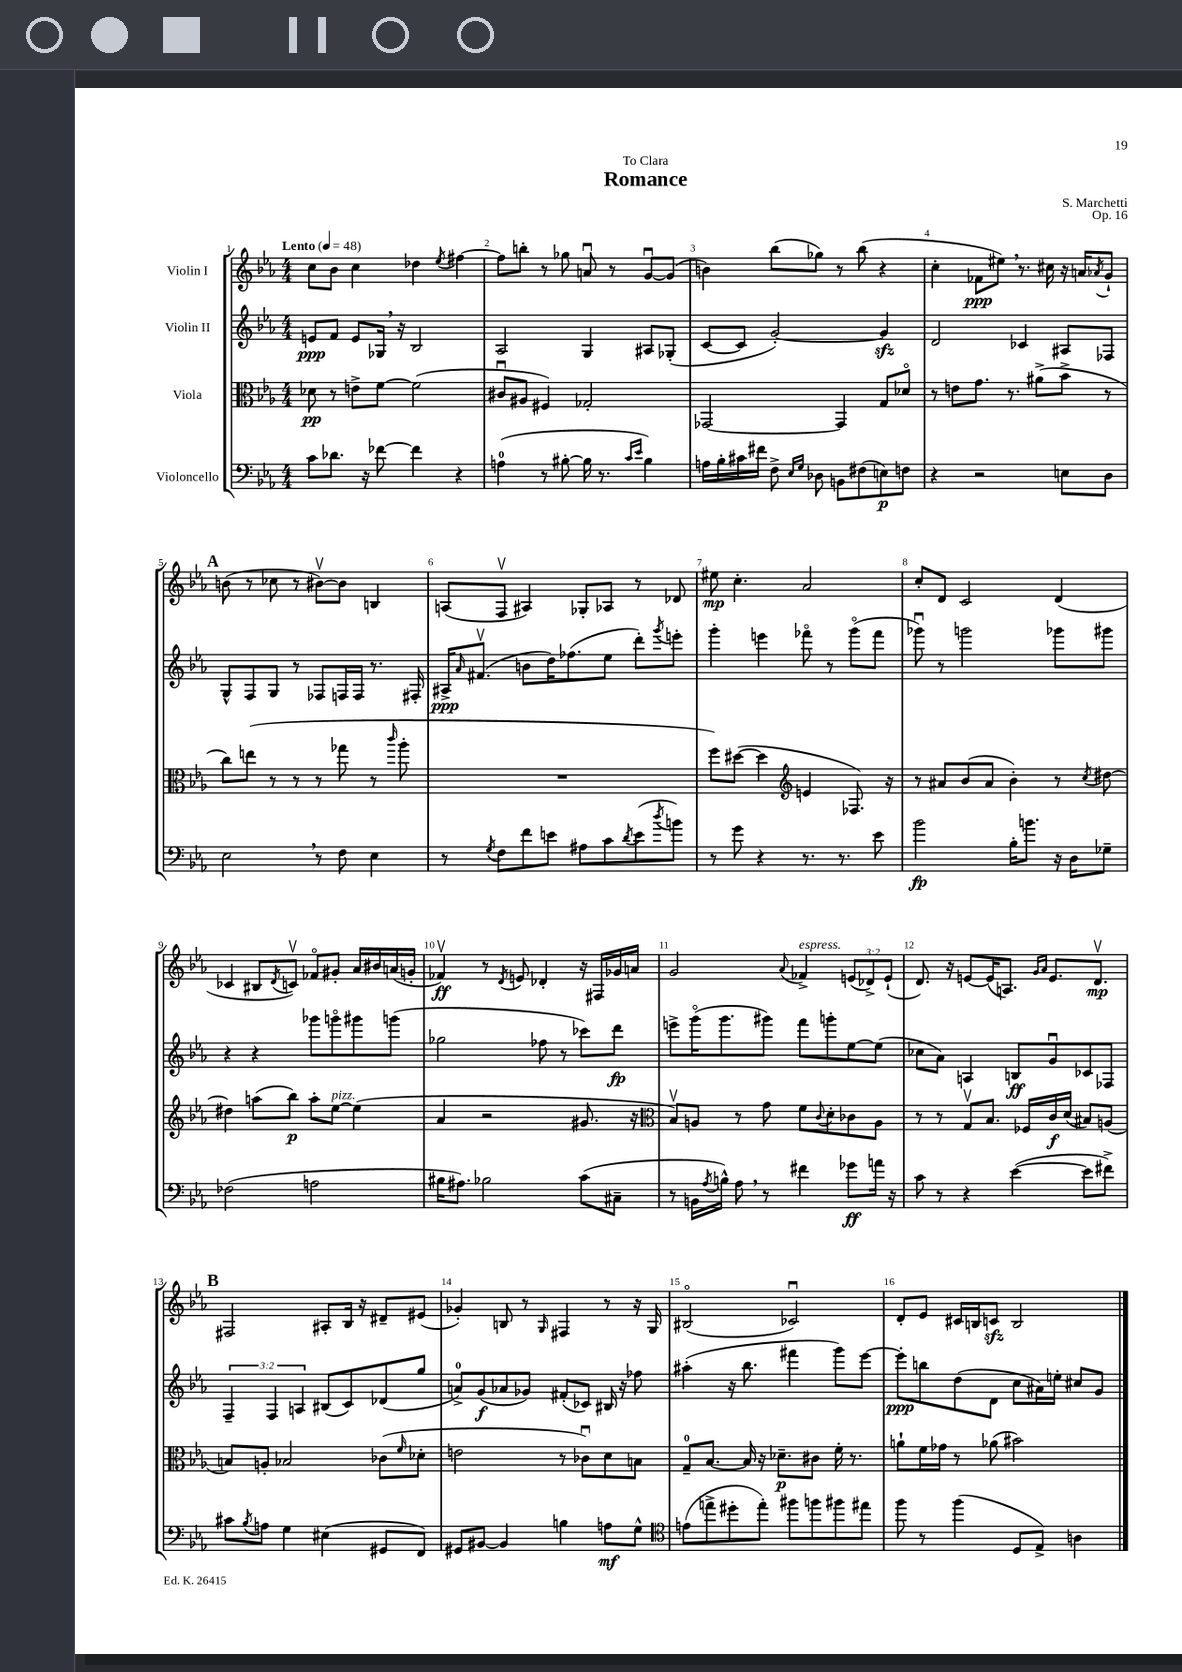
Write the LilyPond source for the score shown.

\header { title = "Romance" composer = "S. Marchetti" dedication = "To Clara" opus = "Op. 16" }
<<
\new StaffGroup <<
\new Staff = "s0" \with { instrumentName = "Violin I" } {
    \clef treble \key ees \major \numericTimeSignature \time 4/4 \override Staff.TupletNumber.text = #tuplet-number::calc-fraction-text \tempo "Lento" 4 = 48
    c''8 bes'8 c''4 des''4 \acciaccatura { ees''8 } fis''4~ |
    fis''8 b''8-. r8 ges''8 a'8\downbow r8 g'8~\downbow g'8( |
    b'4) bes''8( ges''8) r8 bes''8( r4 |
    c''4-. fes'8\ppp eis''8) \breathe r8. cis''16 r16 a'16 \acciaccatura { aes'8 } g'8-! |
    \mark \markup { \bold "A" } b'8( r8 ces''8 r8 bis'8~\upbow) bis'8 b4 |
    a8( f8\upbow ais4) ges8-. aes8 r8 des'8 |
    eis''8\mp c''4.-. aes'2 |
    c''8-. d'8 c'2 d'4( |
    ces'4 bis8 \acciaccatura { d'8 } c'8\upbow) fes'8\flageolet gis'8-. aes'16 bis'16 a'16( g'16-. |
    fes'4\upbow\ff) r8 \acciaccatura { d'8 } e'8 des'4-. r16 fis16 ges'16 a'16 |
    g'2 \appoggiatura { aes'8 } fes'4->^\markup { \italic "espress." } \tuplet 3/2 { e'8( des'8->) e'8-!( } |
    d'8.) r16 e'8~ e'16( a8.) \grace { g'16 aes'16 } e'8. d'8.\upbow\mp |
    \mark \markup { \bold "B" } fis2 ais8-. bes16 r16 dis'8-- eis'8( |
    ges'4-.) b8 r8 \grace { g16 } fis4 r8 r16 g16 |
    bis2\flageolet( ces'2\downbow) |
    d'8-. ees'8 cis'16 b16 c'8\sfz b2 \bar "|." |
}
\new Staff = "s1" \with { instrumentName = "Violin II" } {
    \clef treble \key ees \major \numericTimeSignature \time 4/4 \override Staff.TupletNumber.text = #tuplet-number::calc-fraction-text
    e'8\ppp f'8 e'8 ges16 \breathe r16 bes2 |
    aes2 g4 ais8 ges8-.( |
    c'8~ c'8 g'2~-.) g'4\sfz |
    d'2 ces'4 ais8 fes8 |
    \mark \markup { \bold "A" } g8-^ f8 g8 r8 fes8 f16 f16 r8. fis16-. |
    ais16->\ppp \grace { aes'16 } fis'8.\upbow( b'8 d''16) fes''8.( ees''8 d'''8-.) \acciaccatura { g'''8 } e'''8-. |
    g'''4-. e'''4 fes'''8\flageolet r8 g'''8\flageolet( fes'''8 |
    ges'''8\downbow) r8 g'''2 ges'''8 gis'''8 |
    r4 r4 ges'''8 g'''8\flageolet gis'''8 g'''8( |
    ges''2 fes''8 r8 ces'''8) d'''8\fp |
    e'''8-> g'''16\flageolet( g'''8. gis'''8) f'''8 g'''8-. ees''8~ ees''8( |
    ces''8 aes'8) a4 b8\ff g'8\downbow ces'8 fes8 |
    \mark \markup { \bold "B" } \tuplet 3/2 { f4-- f4 a4 } bis8( c'8) des'8( g''8 |
    a'8-0->) g'8\f( aes'8 ges'8) fis'8-.( ces'8) bis16 r16 fes''8 |
    ais''4-.( r16 bes''8. fis'''4 g'''8) ees'''8~ |
    ees'''8-.\ppp b''8 d''8( d'8 c''8 ais'16) e''16-. cis''8 g'8 \bar "|." |
}
\new Staff = "s2" \with { instrumentName = "Viola" } {
    \clef alto \key ees \major \numericTimeSignature \time 4/4
    des'8\pp r8 e'8-> f'8~ f'2( |
    cis'8\downbow ais8 fis4) ges2-. |
    ges,2~ ges,4 g8 des'8\flageolet |
    r8 e'8 g'8. r8. ais'8->( bes'8-> r8 |
    \mark \markup { \bold "A" } c''8) e''8( r8 r8 r8 ges''8 r8 \grace { c'''16 } aes''8-. |
    R1 |
    f''8) dis''8~( dis''4 \clef treble e'4 fes8.) r16 |
    r8 ais'8 bes'8( ais'8 bes'4-.) r8 \acciaccatura { c''8 } dis''8~ |
    dis''4 a''8( bes''8\p) a''8-. ees''8~^\markup { \italic "pizz." } ees''4( |
    aes'4 r2 gis'8. r16 |
    \clef alto bes8\upbow) a8 r8 g'8 f'8 \appoggiatura { c'8 } d'8-. ces'8 a8 |
    r8 r8 g8\upbow bes8. fes16 c'16\f d'16( bis8) a8( |
    \mark \markup { \bold "B" } b8) a8-. bes2 ces'8( \grace { f'16 } des'8-. |
    e'2 r8 ces'8\downbow) d'8 b8 |
    g8-0-- bes8.~ bes16 r16 des'8.--\p cis'8 f'16-. r8. |
    a'8-! f'16 ges'16 r8 aes'8( bis'2) \bar "|." |
}
\new Staff = "s3" \with { instrumentName = "Violoncello" } {
    \clef bass \key ees \major \numericTimeSignature \time 4/4
    c'8 des'8. r16 fes'8~ fes'4 r4 |
    a4-0( r8 bis8~-. bis16 r8. \grace { c'16 ees'16 } bis4) |
    a16 bes16-. cis'16 fis'16 f8-> \grace { ees16 g16 } des8 b,8 fis8( e8\p) f8 |
    r4 r2 e8 d8 |
    \mark \markup { \bold "A" } ees2 \breathe r8 f8 ees4 |
    r8 \acciaccatura { g8 } f8 f'8 e'8 ais8 c'8 \acciaccatura { d'8 } e'8( \acciaccatura { d''8 } b'8) |
    r8 g'8 r4 r8. r8. ees'8 |
    bes'2\fp bes16-. b'8. r16 d16 ges8-- |
    fes2( a2 |
    bis16 ais8.) bes2 c'8( cis8-- |
    r8 b,16 \acciaccatura { aes8 } b16-^) aes8 \breathe r8 fis'4 ges'8\ff a'16 r16 |
    c'8 r8 r4 ees'4~( ees'8 fis'8->) |
    \mark \markup { \bold "B" } cis'8 \acciaccatura { bes8 } a8 g4 eis4( gis,8 f,8) |
    gis,8 bis,8~ bis,4 b4 a8\mf g8-^ |
    \clef tenor e'8( e''8-> dis''8-. e''8-.) fis''8 f''8 fis''8 eis''8 |
    f''8 r8 f''4( d8 ees8->) a4 \bar "|." |
}
>>
>>
\layout { \context { \Score \override BarNumber.break-visibility = ##(#f #t #t) barNumberVisibility = #all-bar-numbers-visible } }
